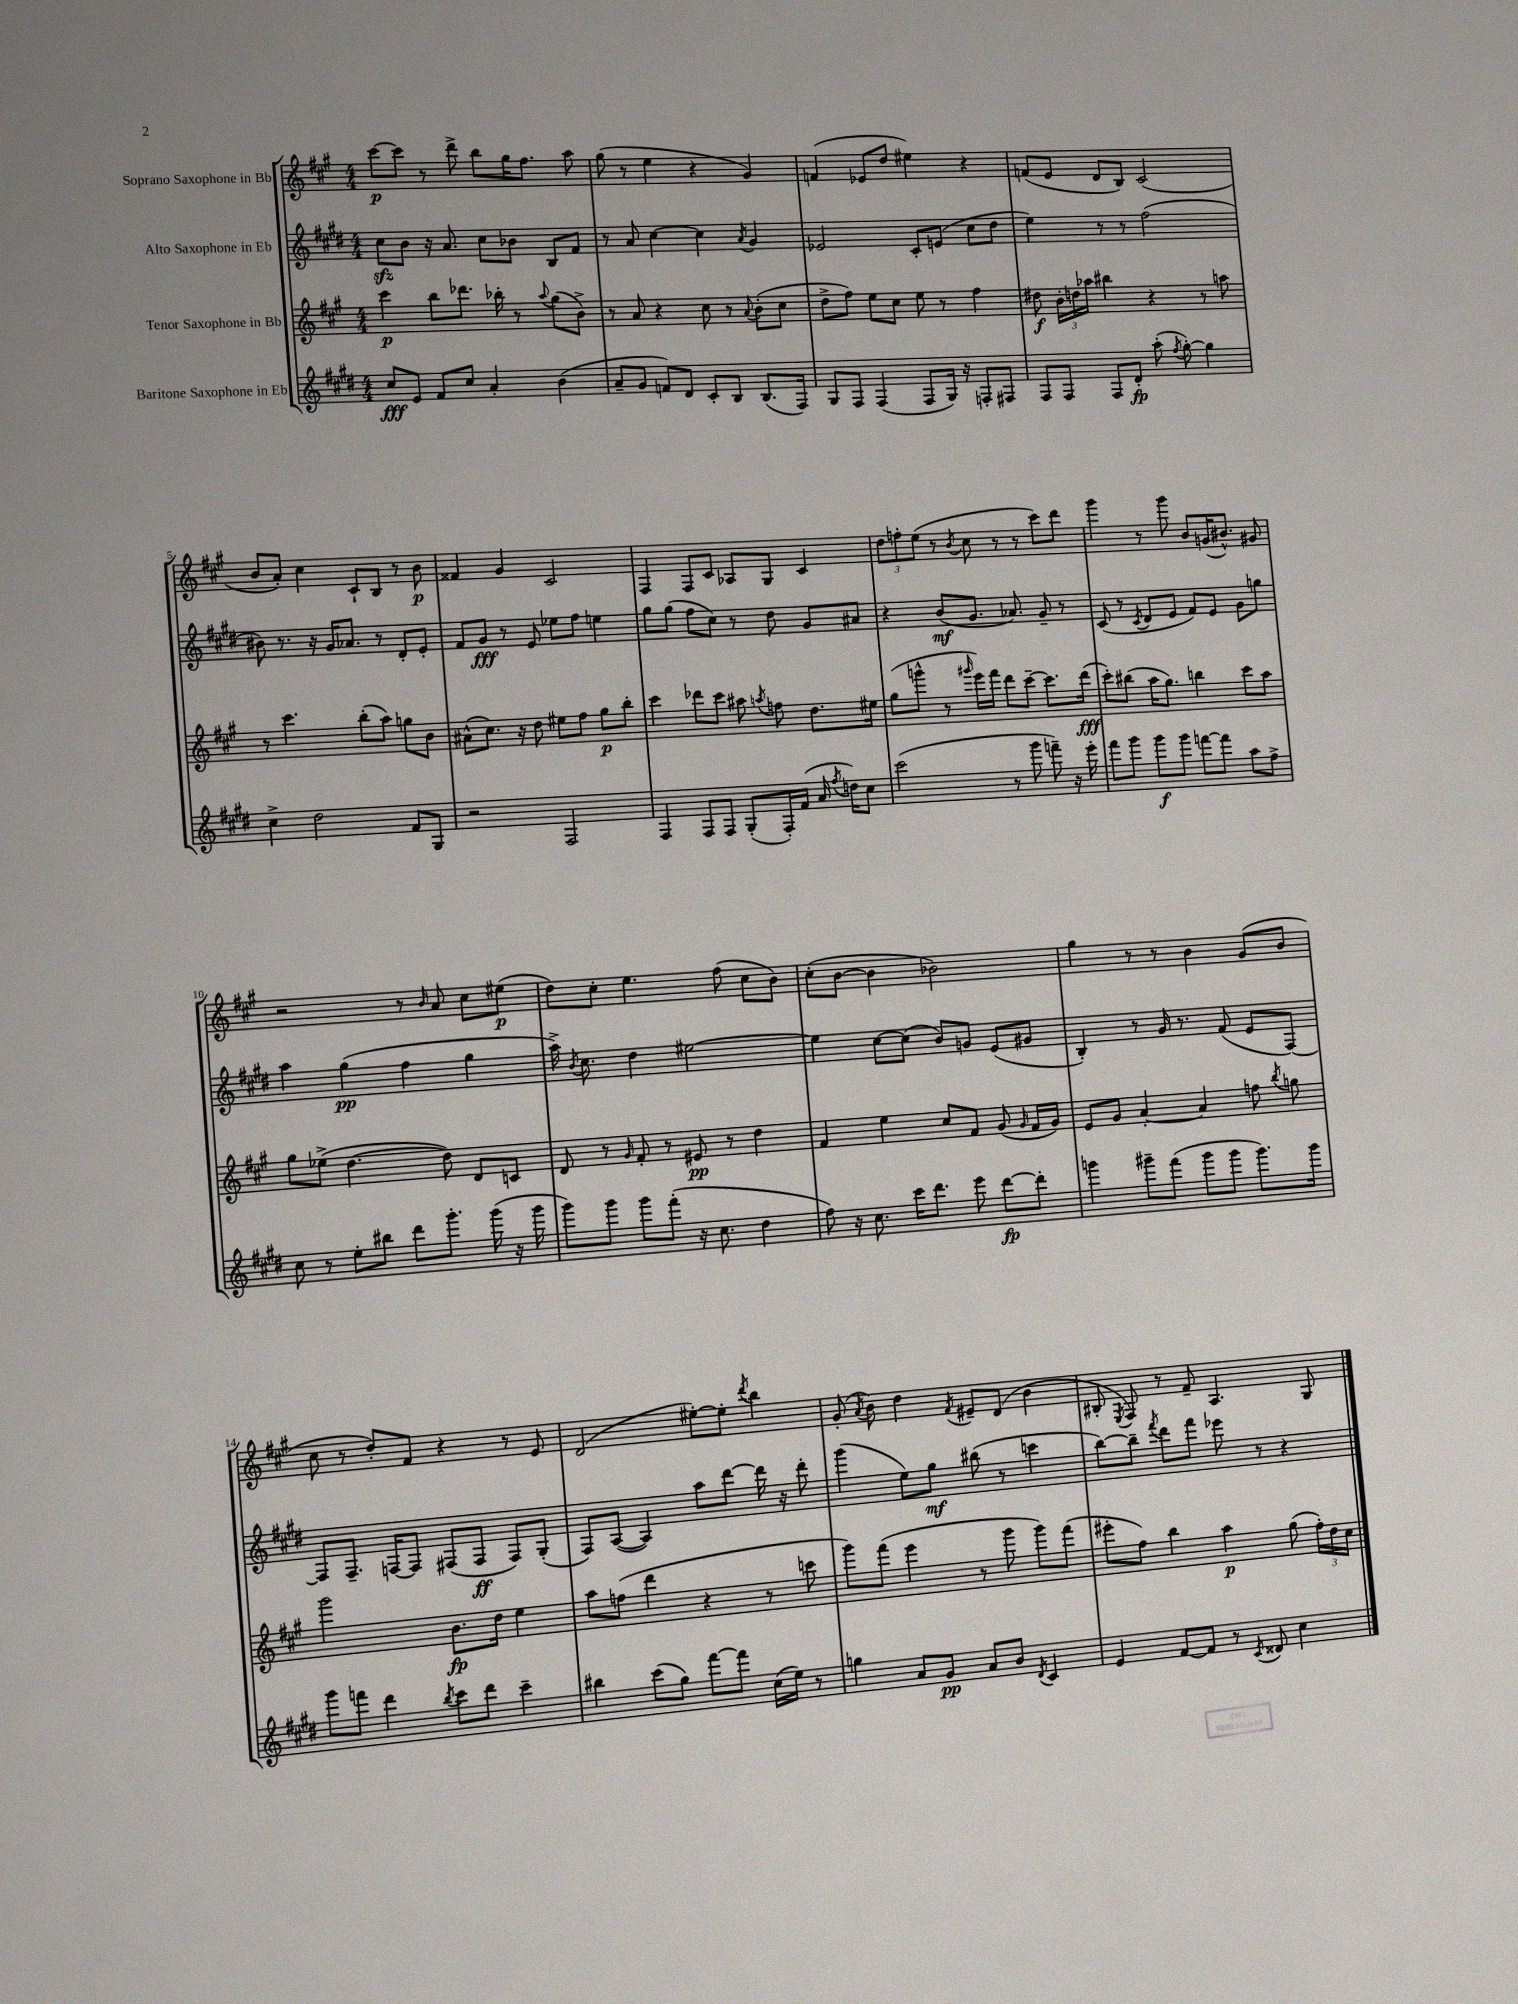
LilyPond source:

<<
\new StaffGroup <<
\new Staff = "s0" \with { instrumentName = "Soprano Saxophone in Bb" } {
    \clef treble \key a \major \numericTimeSignature \time 4/4
    \autoBeamOff cis'''8[~\p cis'''8] r8 d'''8-> b''8[ gis''16 fis''8.] a''8 |
    gis''8( r8 e''4 r4 gis'4) |
    f'4( ees'8[ d''8] eis''4) r4 |
    f'8[( e'8] d'8[ b8]) cis'2( |
    b'8[ a'8]-.) cis''4 cis'8[-! b8] r8 b'8\p |
    fisis'4 gis'4 cis'2 |
    fis4 fis8[ cis'8] aes8[ gis8] cis'4 |
    \tuplet 3/2 { d''8[ f''8-. e''8]( } r8 \acciaccatura { b'8 } cis''8 r8 r8 cis'''8[) d'''8] |
    gis'''4 r8 gis'''8 b'8[ g'16( bis'8.]-^) gis'8 |
    r2 r8 \grace { b'16 } a'8 cis''8[ eis''8]\p( |
    d''8[) cis''8]-. e''4. fis''8( cis''8[ b'8]) |
    cis''8[-.( b'8]~ b'4 bes'2) |
    gis''4 r8 r8 b'4 gis'8[( b'8] |
    cis''8 r8 d''8[-.) fis'8] r4 r8 e'8 |
    d'2( eis''8[~-.) eis''8]-. \acciaccatura { d'''8 } b''4 |
    gis'8-.( \acciaccatura { a'8 } b'8) d''4 \acciaccatura { fis'8 } eis'8[-- d'8]( b'4 |
    bis8-. \acciaccatura { e8 } fis8) r8 fis'8-- a4. gis8 \bar "|." |
}
\new Staff = "s1" \with { instrumentName = "Alto Saxophone in Eb" } {
    \clef treble \key e \major \numericTimeSignature \time 4/4
    \autoBeamOff cis''8[\sfz b'8] r16 a'8. cis''8[ bes'8] b8[ fis'8] |
    r8 a'8 cis''4~ cis''4 \acciaccatura { a'8 } gis'4 |
    ees'2 cis'8[-. e'8]( cis''8[ dis''8] |
    e''4) r8 r8 fis''2( |
    bis'8) r8. r16 gis'16[ aes'8.] r8 dis'8[-. e'8]-. |
    fis'8[ gis'8]\fff r8 e'8 ees''8[ fis''8] e''4 |
    gis''8[ gis''8]( fis''8[ cis''8]) r8 dis''8 gis'8[ ais'8] |
    r4 b'8[\mf( gis'8.] aes'8.) gis'8-- r8 |
    cis'8( r8 \acciaccatura { cis'8 } dis'8[ e'8] fis'8[) e'8] gis'8[ g''8] |
    a''4 gis''4\pp( fis''4 gis''4 |
    a''16->) \acciaccatura { b'8 } cis''8. dis''4 eis''2~ |
    eis''4 cis''8[~ cis''8]( b'8[) g'8] e'8[( gis'8] |
    b4-.) r8 gis'16 r8. fis'8( e'8[ fis8]~) |
    fis8[ fis8.]-- f16[~ f8] fis8[( fis8]\ff fis8[) gis8]-.( |
    fis8[) a8]~( a4) a''8[ dis'''8]~ dis'''16 r16 dis'''8-. |
    gis'''4( e''8[) gis''8]\mf bis''8( r8 c'''4 |
    b''8[~) b''8]-- \acciaccatura { fis'''8 } dis'''8[ fis'''8] ees'''8 r8 r4 \bar "|." |
}
\new Staff = "s2" \with { instrumentName = "Tenor Saxophone in Bb" } {
    \clef treble \key a \major \numericTimeSignature \time 4/4
    \autoBeamOff cis'''4\p b''8[ des'''8.] bes''16-. r8 \appoggiatura { a''8 } gis''8[( b'8]->) |
    r8 a'8 r4 cis''8 r8 \appoggiatura { a'8 } b'8[-.( cis''8] |
    d''8[-> fis''8]) e''8[ cis''8] e''8 r8 fis''4 |
    dis''8\f \tuplet 3/2 { b'16[-. d''16 aes''16] } bis''4 r4 r8 a''8 |
    r8 cis'''4. b''8[-.( a''8]) g''8[ b'8] |
    ais'8[-^( cis''8.]) r16 d''8 eis''8[ fis''8] gis''8[\p b''8]-. |
    cis'''4 des'''8[ cis'''8] ais''8 \acciaccatura { a''8 } f''8 d''8.[ eis''16] |
    gis''8[( g'''8]-^ r8 \grace { gis'''16 } e'''16[) fis'''16] d'''8[ cis'''8]~-- cis'''8.[ d'''16]\fff( |
    cis'''8[-.) bis''8]( a''16[ gis''8.]) b''4 cis'''8[ a''8] |
    gis''8[ ees''8]->( d''4.~ d''8) d'8[ c'8] |
    d'8 r8 \grace { gis'16 } fis'8-. r8 eis'8\pp r8 d''4 |
    fis'4 e''4 cis''8[ fis'8] gis'8( \grace { gis'16 } fis'16[ gis'16]) |
    e'8[ gis'8] a'4~-. a'4 f''8 \acciaccatura { b''8 } g''8 |
    gis'''2 b'8.[\fp d''16] e''4 |
    a''8[ f''8]( d'''4 r4 r8 c'''8 |
    gis'''8[) fis'''8]( e'''4 r8 gis'''8 gis'''8[) fis'''8]( |
    eis'''8[-. fis''8]) b''4 a''4\p gis''8( \tuplet 3/2 { fis''16[-.) d''16 cis''16] } \bar "|." |
}
\new Staff = "s3" \with { instrumentName = "Baritone Saxophone in Eb" } {
    \clef treble \key e \major \numericTimeSignature \time 4/4
    \autoBeamOff cis''8[\fff e'8] fis'8[ cis''8] a'4-. b'4( |
    a'8[-- gis'8] f'8[) dis'8] cis'8[-. b8] b8.[( fis16]) |
    gis8[ fis8] fis4( fis8[ gis16]) r16 f8[-. fis8] |
    fis8[ fis8] fis8[ dis'8]-.\fp a''8-.( \acciaccatura { fis''8 } gis''8~-.) gis''4 |
    cis''4-> dis''2 fis'8[ gis8] |
    r2 fis2 |
    fis4 fis8[ fis8] gis8[-.( fis16-.) fis'16]( a'16 \acciaccatura { fis''8 } d''16[) cis''8] |
    cis'''2( r8 gis'''8 f'''8--) r16 e'''16-. |
    fis'''8[ gis'''8] gis'''8[\f gis'''8] f'''8[~ f'''8] a''8[ fis''8]-> |
    cis''8 r8 e''8[-. bis''8] dis'''8[ gis'''8.]-. gis'''16( r16 gis'''16 |
    gis'''8[) gis'''8] gis'''8[ fis'''8]-.( r16 cis''8. dis''4 |
    fis''8) r16 cis''8. cis'''16[ dis'''8.] e'''8 dis'''8[~\fp dis'''8]-. |
    g'''4 gis'''8[-- fis'''8]( gis'''8[ gis'''8] gis'''8.[) gis'''16] |
    gis'''8[ f'''8] dis'''4 \acciaccatura { b''8 } cis'''8[ dis'''8] cis'''4-- |
    bis''4 cis'''8[( gis''8]) fis'''8[~ fis'''8] cis''16[( e''16]) r8 |
    g''4 a'8[ gis'8]\pp a'8[ b'8] \acciaccatura { dis'8 } cis'4 |
    e'4 fis'8[~ fis'8] r8 \acciaccatura { cis'8 } disis'8 cis''4 \bar "|." |
}
>>
>>
